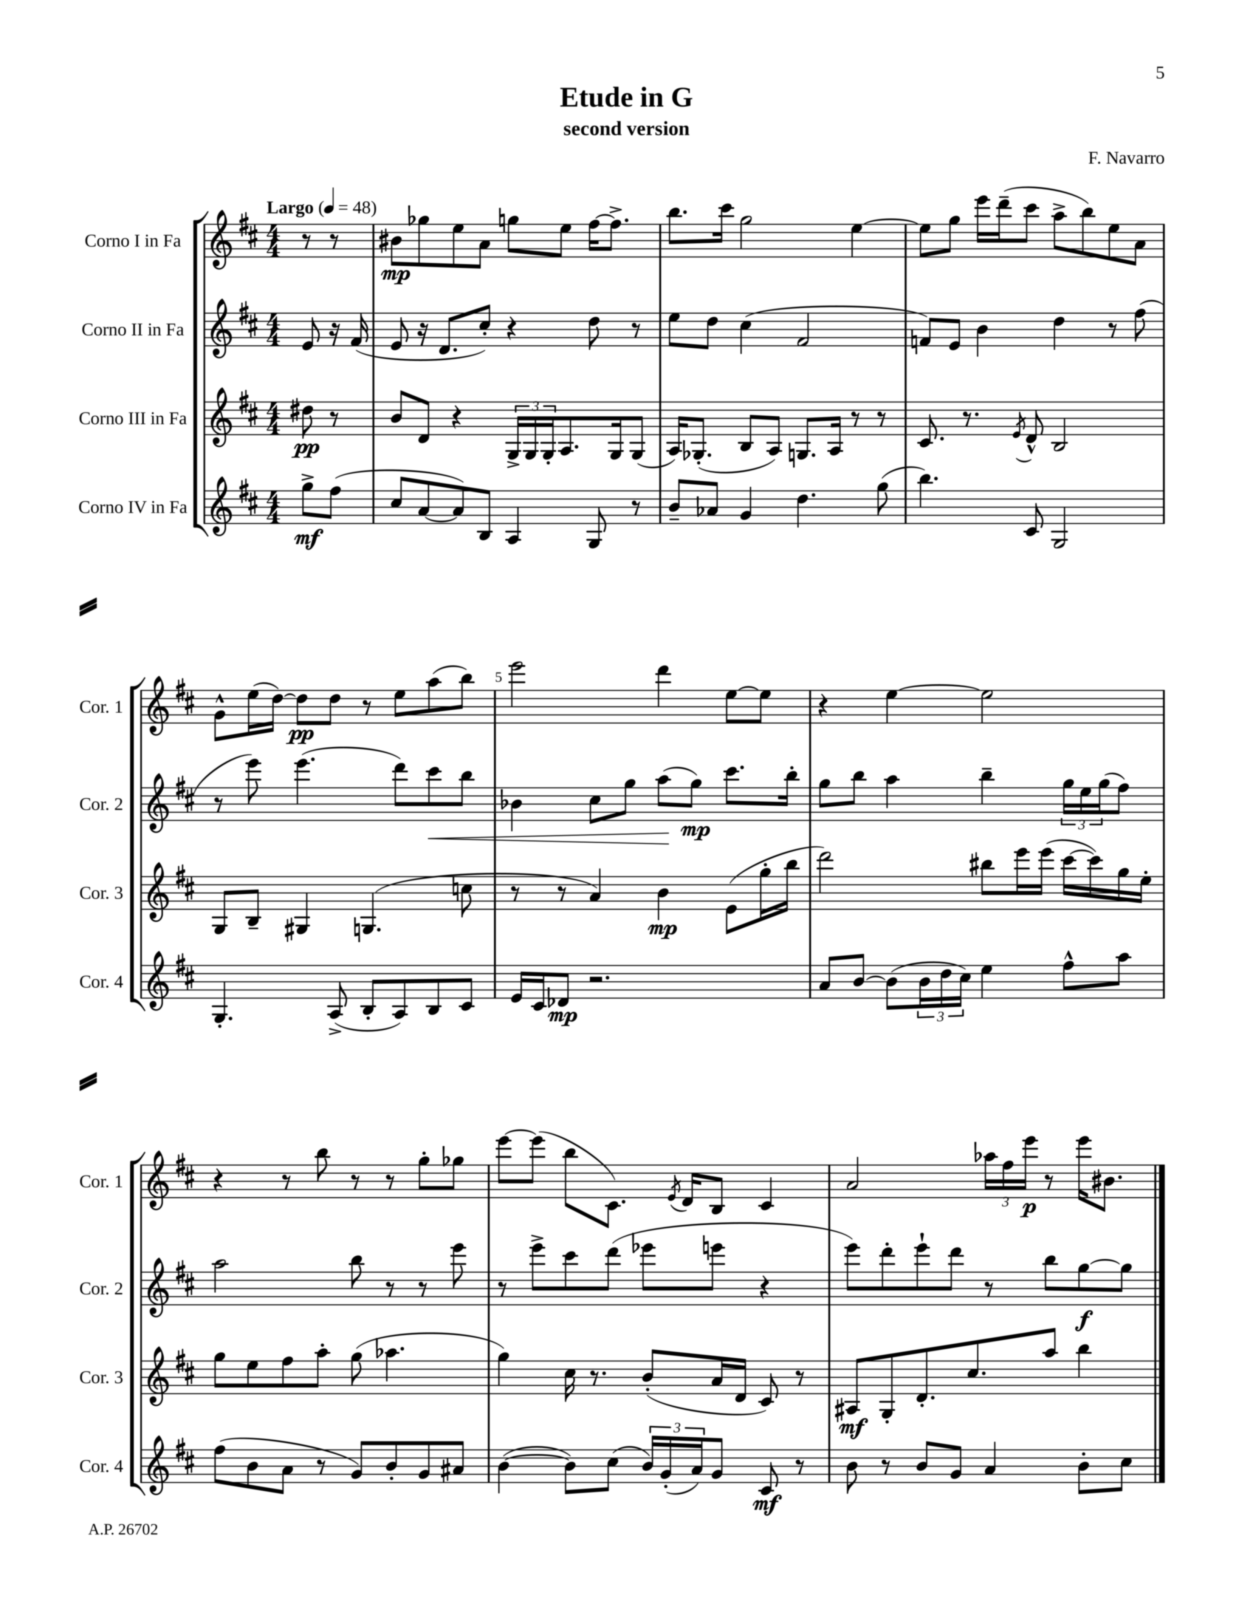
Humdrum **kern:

**kern	**kern	**kern	**kern
*staff4	*staff3	*staff2	*staff1
*clefG2	*clefG2	*clefG2	*clefG2
*k[f#c#]	*k[f#c#]	*k[f#c#]	*k[f#c#]
*M4/4	*M4/4	*M4/4	*M4/4
*MM48	*MM48	*MM48	*MM48
8gg^\L	8dd#\	8e/	8r
(8ff#\J	8r	16r	8r
.	.	(16f#/	.
=	=	=	=
8cc#/L	8b/L	8e/	8b#\L
[8a/	8d/J	16r	8gg-\
.	.	8.d/L	.
8a/])	4r	.	8ee\
8B/J	.	8cc#'/J)	8a\J
4A/	24G^/LL	4r	8gg\L
.	24G/	.	.
.	24G'/J	.	.
.	8.A/	.	8ee\J
8G/	.	8dd\	[16ff#\LK
.	16G/k	.	8.ff#^\]J
8r	(8G/J	8r	.
=	=	=	=
8b~/L	16A/LK)	8ee\L	8.bb\L
.	(8.G-'/J	.	.
8a-/J	.	8dd\J	.
.	.	.	16ccc#\Jk
4g/	8B/L	(4cc#\	2gg\
.	8A/J)	.	.
4.dd\	8.G/L	2f#/	.
.	16A/Jk	.	.
.	8r	.	[4ee\
(8gg\	8r	.	.
=	=	=	=
4.bb\)	8.c#/	8f/L)	8ee\]L
.	.	8e/J	8gg\J
.	8.r	.	.
.	.	4b\	16eee\LL
.	.	.	(16ddd~\J
.	8qe/	.	.
8c#/	8d^^/	.	8ccc#\J
2G/	2B/	4dd\	8aa^\L
.	.	.	8bb\)
.	.	8r	8ee\
.	.	(8ff#\	8a\J
=	=	=	=
4.G'/	8G/L	8r	8g^^\L
.	8B~/J	8eee\)	(16ee\L
.	.	.	[16dd\JJ)
.	4G#/	(4.eee\	8dd\]L
(8A^/	.	.	8dd\J
8B'/L	(4.G/	.	8r
8A/)	.	8ddd\L)	8ee\L
8B/	.	8ccc#\	(8aa\
8c#/J	8cc\	8bb\J	8bb\J)
=	=	=	=
16e/LL	8r	4b-\	2eee\
16c#/J	.	.	.
8d-/J	8r	.	.
2.r	4a/)	8cc#\L	.
.	.	8gg\J	.
.	4b\	(8aa\L	4ddd\
.	.	8gg\J)	.
.	(8e\L	8.ccc#\L	[8ee\L
.	16gg'\L	.	8ee\]J
.	16bb\JJ	16bb'\Jk	.
=	=	=	=
8a/L	2ddd\)	8gg\L	4r
[8b/J	.	8bb\J	.
(8b\]L	.	4aa\	[4ee\
24b\L	.	.	.
24dd\	.	.	.
24cc#\JJ)	.	.	.
4ee\	8bb#\L	4bb~\	2ee\]
.	16eee\L	.	.
.	(16eee\JJ	.	.
8ff#^^\L	[16ccc#\LL	24gg\LL	.
.	.	24ee\	.
.	16ccc#\])	.	.
.	.	(24gg\J	.
8aa\J	16gg\	8ff#\J)	.
.	16ee'\JJ	.	.
=	=	=	=
(8ff#\L	8gg\L	2aa\	4r
8b\	8ee\	.	.
8a\J	8ff#\	.	8r
8r	8aa'\J	.	8bb\
8g/L)	(8gg\	8bb\	8r
8b'/	4.aa-\	8r	8r
8g/	.	8r	8gg'\L
8a#/J	.	8eee\	8gg-\J
=	=	=	=
([4b\	4gg\)	8r	[8eee\L
.	.	8eee^\L	(8eee\]J
8b\]L)	16cc#\	8ccc#\	8bb\L
.	8.r	.	.
(8cc#\J	.	(8ddd\J	8.c#\J)
24b/LL)	(8b'/L	8eee-\L	.
(24g'/	.	.	.
.	.	.	8qe/
.	.	.	16d/LK
24a/J)	.	.	.
8g/J	16a/L	8eee\J	8B/J
.	16d/JJ	.	.
8c#/	8c#/)	4r	4c#/
8r	8r	.	.
=	=	=	=
8b\	8A#/L	8eee\L)	2a/
8r	8G'/	8ddd'\	.
8b/L	8.d'/	8eee`\	.
8g/J	.	8ddd\J	.
.	8.cc#/	.	.
4a/	.	8r	24aa-\LL
.	.	.	24ff#\
.	.	.	24eee\JJ
.	8aa/J	8bb\L	8r
8b'\L	4bb\	[8gg\	16eee\LK
.	.	.	8.b#\J
8cc#\J	.	8gg\]J	.
==	==	==	==
*-	*-	*-	*-
